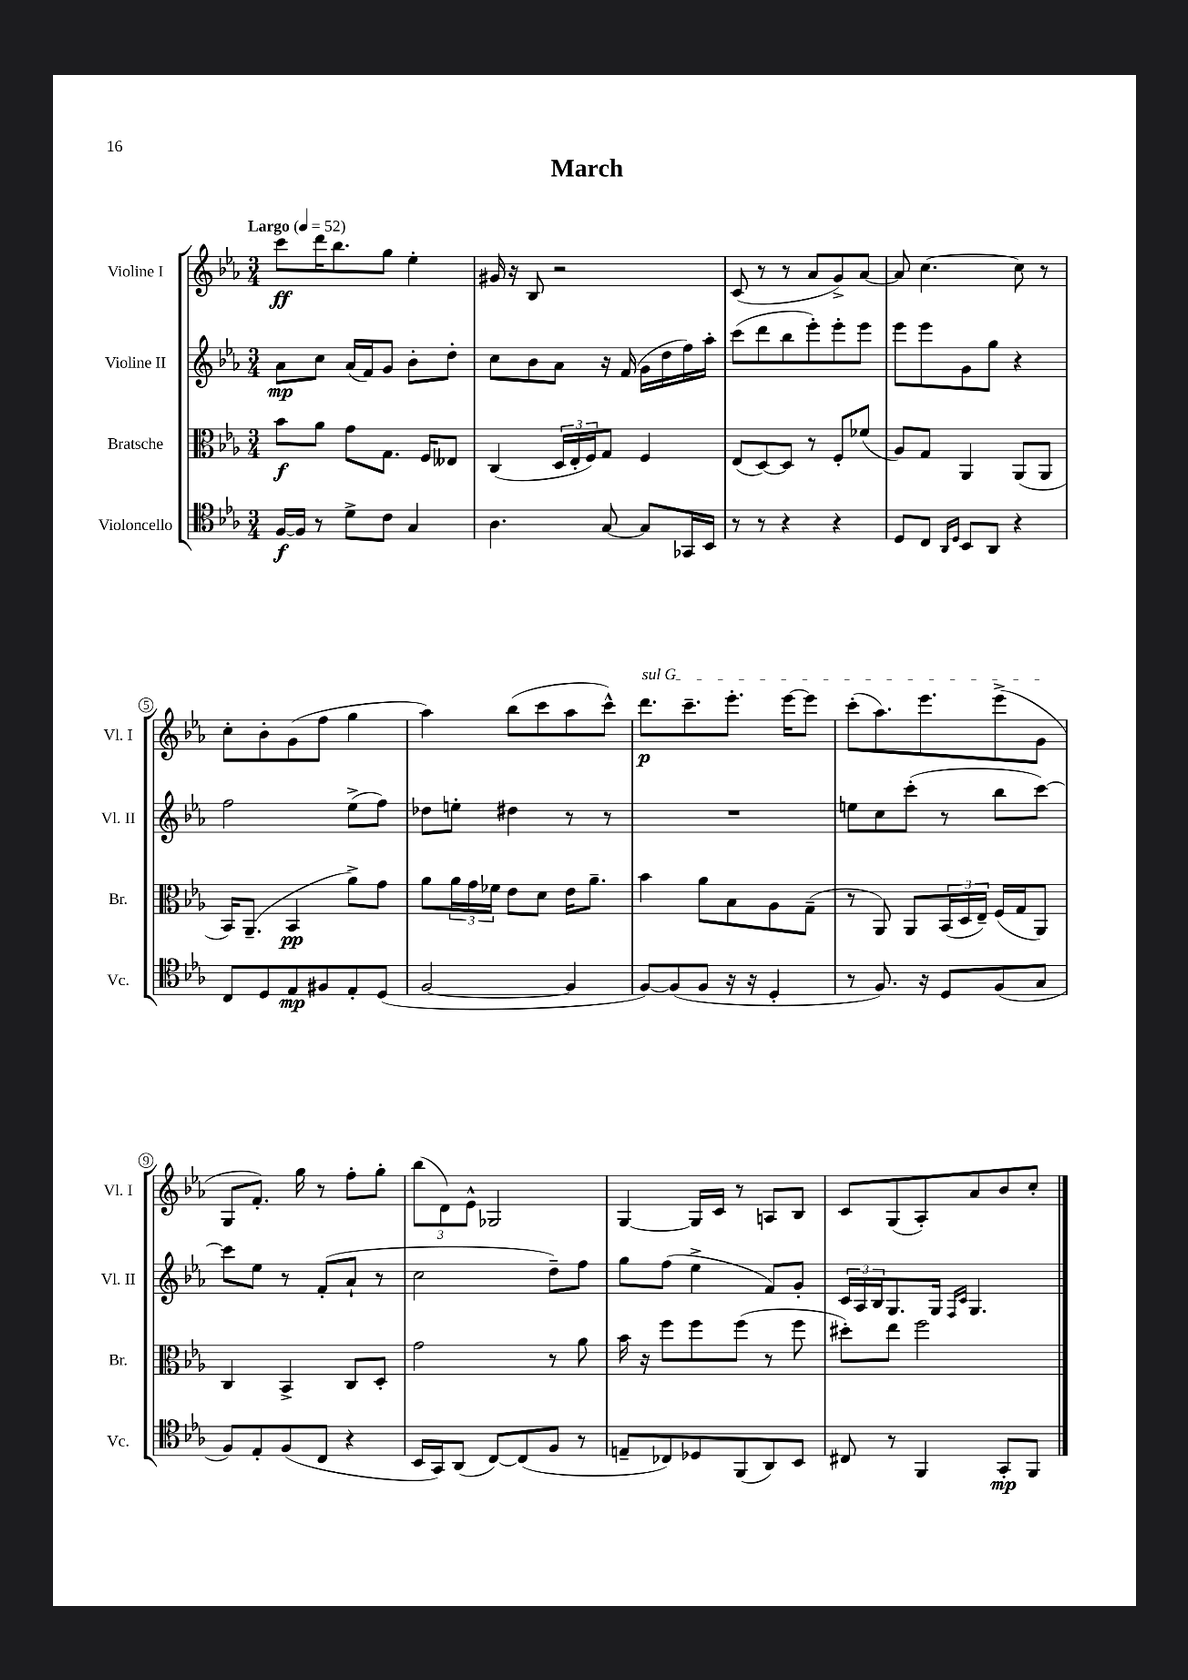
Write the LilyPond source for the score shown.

\header { title = "March" }
<<
\new StaffGroup <<
\new Staff = "s0" \with { instrumentName = "Violine I" shortInstrumentName = "Vl. I" } {
    \clef treble \key ees \major \numericTimeSignature \time 3/4 \tempo "Largo" 4 = 52
    c'''8\ff d'''16 bes''8. g''8 ees''4-. |
    gis'16 r16 bes8 r2 |
    c'8( r8 r8 aes'8 g'8->) aes'8~ |
    aes'8 c''4.~ c''8 r8 |
    c''8-. bes'8-. g'8( f''8 g''4 |
    aes''4) bes''8( c'''8 aes''8 c'''8-^) |
    \once \override TextSpanner.bound-details.left.text = \markup { \italic "sul G" } d'''8.\p\startTextSpan c'''8.-- ees'''8.-. ees'''16~ ees'''8 |
    c'''8-.( aes''8.) ees'''8. ees'''8->( g'8\stopTextSpan |
    g8 f'8.-.) g''16 r8 f''8-. g''8-. |
    \tuplet 3/2 { bes''8( d'8) ees'8-^ } ges2 |
    g4~ g16 c'16 r8 a8 bes8 |
    c'8 g8( aes8-.) aes'8 bes'8 c''8-. \bar "|." |
}
\new Staff = "s1" \with { instrumentName = "Violine II" shortInstrumentName = "Vl. II" } {
    \clef treble \key ees \major \numericTimeSignature \time 3/4
    aes'8\mp c''8 aes'16( f'16) g'8 bes'8-. d''8-. |
    c''8 bes'8 aes'8 r16 f'16( g'16 d''16 f''16) aes''16-. |
    c'''8( d'''8 bes''8 ees'''8-.) ees'''8-. ees'''8 |
    ees'''8 ees'''8 g'8 g''8 r4 |
    f''2 ees''8->( f''8) |
    des''8 e''8-. dis''4 r8 r8 |
    R2. |
    e''8 c''8 c'''8-.( r8 bes''8 c'''8~) |
    c'''8 ees''8 r8 f'8-.( aes'8-! r8 |
    c''2 d''8--) f''8 |
    g''8 f''8( ees''4-> f'8) g'8-. |
    \tuplet 3/2 { c'16 aes16 bes16 } g8. g16 \grace { f16 c'16 } g4. \bar "|." |
}
\new Staff = "s2" \with { instrumentName = "Bratsche" shortInstrumentName = "Br." } {
    \clef alto \key ees \major \numericTimeSignature \time 3/4
    bes'8\f aes'8 g'8 g8. f16 eeses8 |
    c4( \tuplet 3/2 { d16 ees16-. f16) } g8 f4 |
    ees8( d8~) d8 r8 f8-. fes'8( |
    aes8) g8 aes,4 aes,8( aes,8 |
    bes,16) aes,8.--( bes,4\pp aes'8->) g'8 |
    aes'8 \tuplet 3/2 { aes'16 g'16 fes'16 } ees'8 d'8 ees'16 aes'8.-- |
    bes'4 aes'8 bes8 aes8 g8--( |
    r8 aes,8) aes,8 \tuplet 3/2 { bes,16( d16 ees16--) } f16( g16 aes,8) |
    c4 bes,4-> c8 d8-. |
    g'2 r8 aes'8 |
    bes'16 r16 f''8 f''8 f''8( r8 f''8 |
    dis''8-.) ees''8 f''2 \bar "|." |
}
\new Staff = "s3" \with { instrumentName = "Violoncello" shortInstrumentName = "Vc." } {
    \clef tenor \key ees \major \numericTimeSignature \time 3/4
    f16~\f f16 r8 d'8-> c'8 g4 |
    aes4. g8~ g8 ges,16 bes,16 |
    r8 r8 r4 r4 |
    d8 c8 \grace { aes,16 d16 } bes,8 aes,8 r4 |
    c8 d8 ees8\mp fis8 ees8-. d8( |
    f2~ f4 |
    f8~) f8( f8 r16 r16 d4-. |
    r8 f8.) r16 d8 f8( g8 |
    f8) ees8-. f8( c8 r4 |
    bes,16 g,16) aes,8( c8~) c8( f8 r8 |
    e8-- ces8) des8 f,8( aes,8) bes,8 |
    cis8 r8 f,4 g,8-.\mp f,8 \bar "|." |
}
>>
>>
\layout { \context { \Score \override BarNumber.stencil = #(make-stencil-circler 0.1 0.3 ly:text-interface::print) } }
